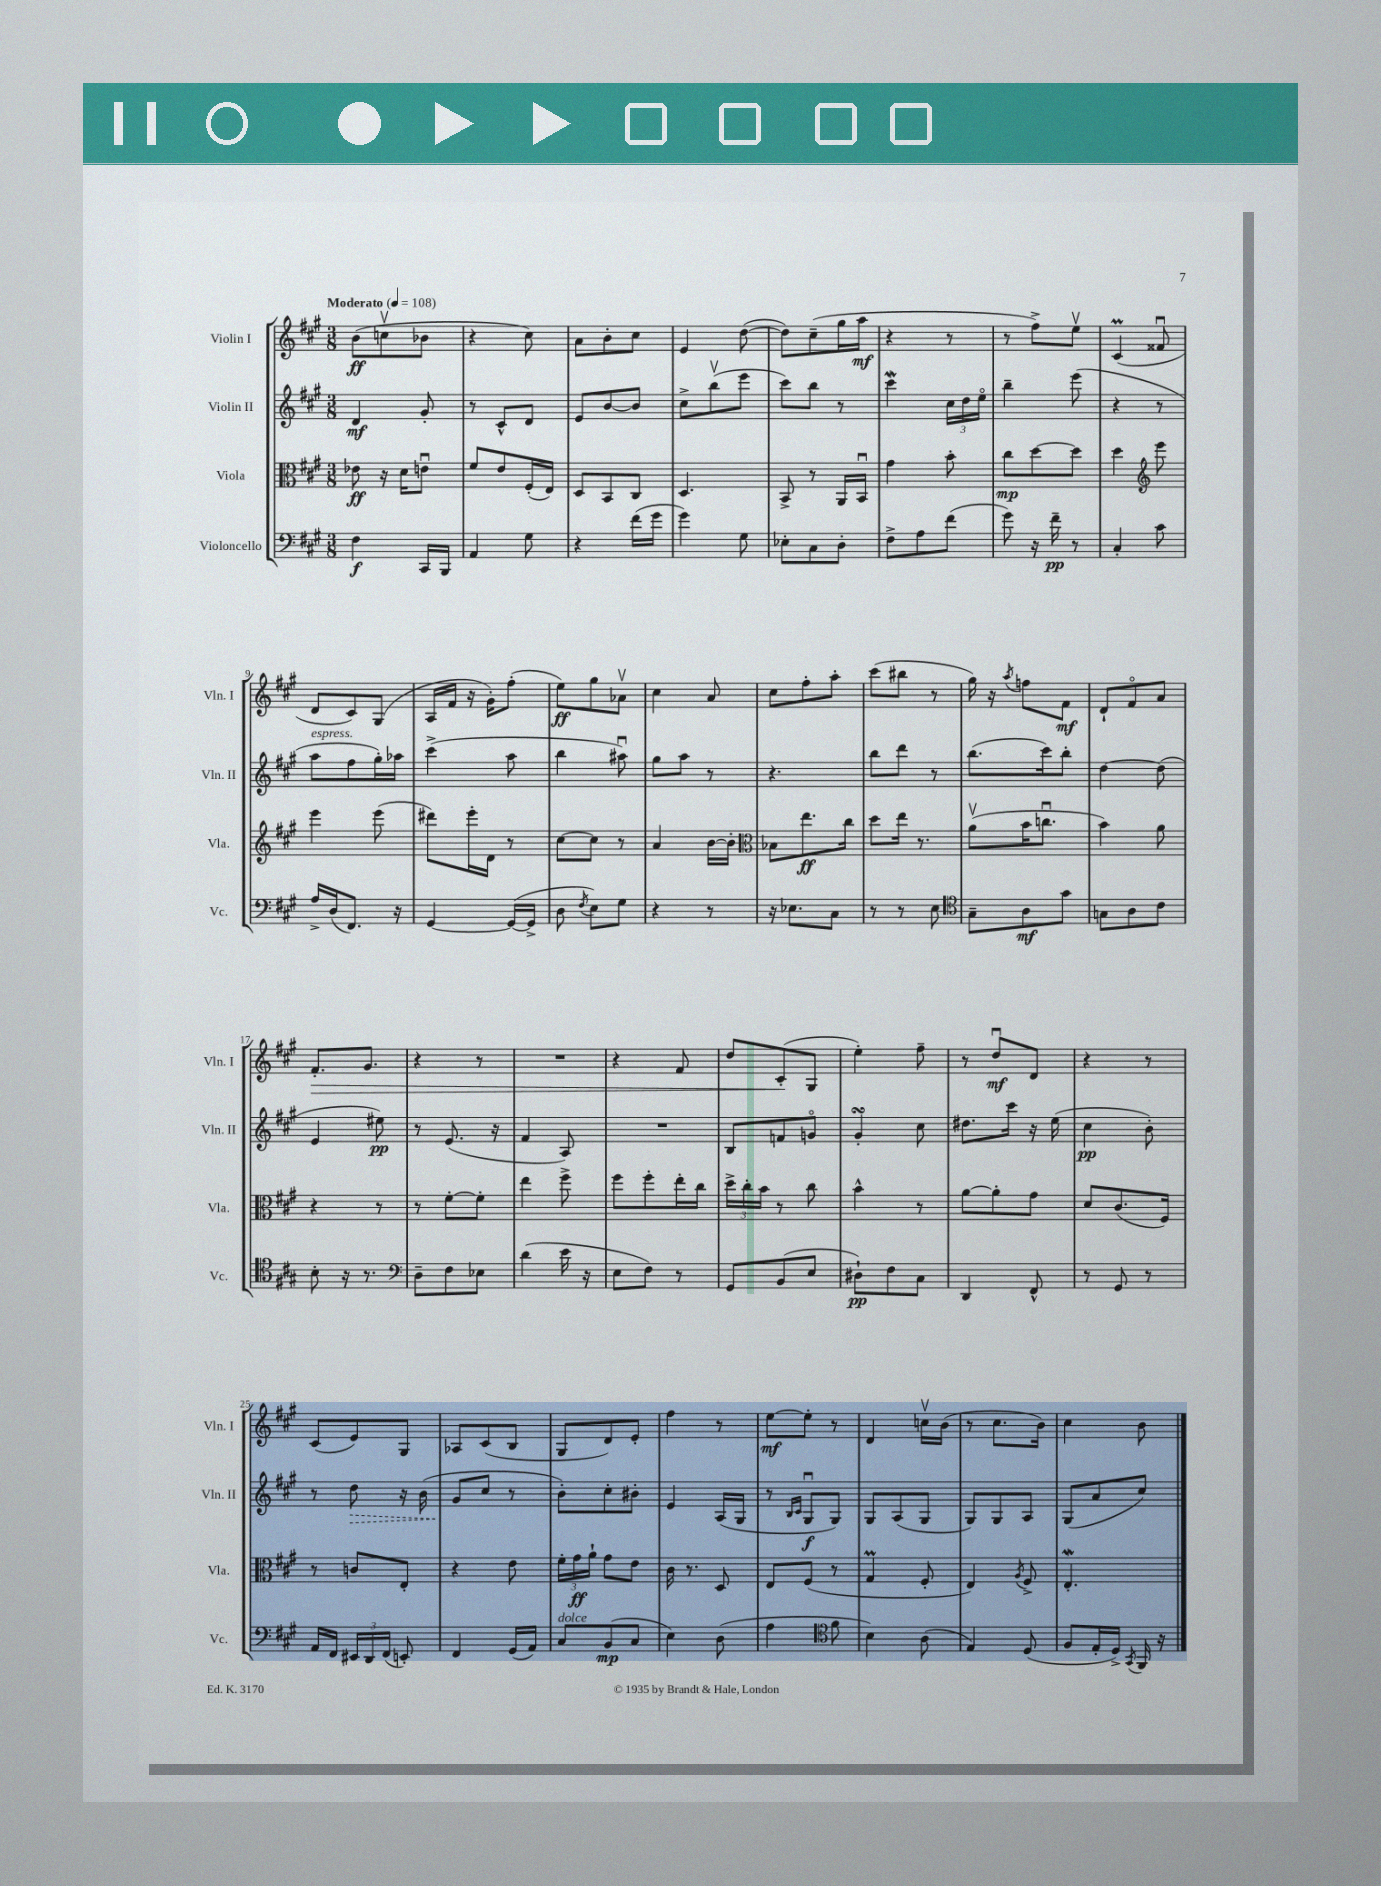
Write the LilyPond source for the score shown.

<<
\new StaffGroup <<
\new Staff = "s0" \with { instrumentName = "Violin I" shortInstrumentName = "Vln. I" } {
    \clef treble \key a \major \numericTimeSignature \time 3/8 \tempo "Moderato" 4 = 108
    \autoBeamOff b'8[\ff( c''8\upbow bes'8] |
    r4 cis''8) |
    a'8[ b'8-. cis''8] |
    e'4 d''8~( |
    d''8[) cis''8--( gis''16 a''16]\mf |
    r4 r8 |
    r8 fis''8[->) e''8]\upbow |
    cis'4\prall( fisis'8\downbow |
    d'8[ cis'8) gis8]( |
    a16[ fis'16] r16 gis'16[-.) fis''8]-.( |
    e''8[\ff) gis''8 aes'8]\upbow |
    cis''4 a'8 |
    cis''8[ fis''8-. a''8]-. |
    cis'''8[( bis''8] r8 |
    gis''16) r16 \acciaccatura { a''8 } f''8[ fis'8]\mf |
    d'8[-! fis'8\flageolet a'8] |
    fis'8.[-.\> gis'8.] |
    r4 r8 |
    R4. |
    r4 fis'8 |
    d''8[ cis'8-.\!( gis8] |
    e''4-.) fis''8-- |
    r8 d''8[\downbow\mf d'8] |
    r4 r8 |
    cis'8[( e'8) gis8] |
    aes8[ cis'8( b8] |
    gis8[ d'8) e'8]-. |
    fis''4 r8 |
    e''8[~\mf e''8]-. r8 |
    d'4 c''16[\upbow b'16]( |
    r8 cis''8.[ b'16]) |
    cis''4 b'8 \bar "|." |
}
\new Staff = "s1" \with { instrumentName = "Violin II" shortInstrumentName = "Vln. II" } {
    \clef treble \key a \major \numericTimeSignature \time 3/8
    \autoBeamOff d'4\mf gis'8-. |
    r8 cis'8[-^ d'8] |
    e'8[ b'8~ b'8] |
    cis''8[-> b''8\upbow( e'''8] |
    cis'''8[) b''8] r8 |
    cis'''4\mordent \tuplet 3/2 { cis''16[ d''16 e''16]\flageolet } |
    b''4-- e'''8( |
    r4 r8 |
    a''8[^\markup { \italic "espress." } fis''8 gis''16-.) aes''16] |
    cis'''4->( a''8 |
    b''4 ais''8\downbow) |
    gis''8[ a''8] r8 |
    r4. |
    b''8[ d'''8] r8 |
    b''8.[( cis'''16) b''8]-. |
    d''4~ d''8( |
    e'4 eis''8\pp) |
    r8 e'8.( r16 |
    fis'4 a8) |
    R4. |
    b8[ f'8 g'8]\flageolet |
    gis'4-.\turn cis''8 |
    dis''8.[ cis'''16] r16 e''16( |
    cis''4\pp b'8-.) |
    r8 \once \override Hairpin.style = #'dashed-line d''8\> r16 b'16( |
    gis'8[\! cis''8] r8 |
    b'8[-.) cis''8-. bis'8]-. |
    e'4 a16[( gis16] |
    r8 \grace { b16[ cis'16] } gis8[\downbow\f gis8]) |
    gis8[ a8( gis8] |
    gis8[) gis8 a8] |
    gis8[( a'8 cis''8]) \bar "|." |
}
\new Staff = "s2" \with { instrumentName = "Viola" shortInstrumentName = "Vla." } {
    \clef alto \key a \major \numericTimeSignature \time 3/8
    \autoBeamOff ees'8\ff r16 d'16[ e'8]\downbow |
    fis'8[ e'8 fis16-.( e16]) |
    d8[ b,8 cis8] |
    d4. |
    b,8-> r8 a,16[ b,16]\downbow |
    gis'4 b'8-. |
    cis''8[\mp d''8~ d''8] |
    d''4 \clef treble e'''8 |
    e'''4 e'''8( |
    dis'''8[) e'''16-. d'16] r8 |
    cis''8[~ cis''8] r8 |
    a'4 b'16[~ b'16]-. |
    \clef alto bes8[ e''8.\ff cis''16] |
    d''8[ e''16] r8. |
    a'8[\upbow( b'16 c''8.]\downbow |
    b'4) a'8 |
    r4 r8 |
    r8 fis'8[~-. fis'8]-. |
    e''4 fis''8-> |
    fis''8[ fis''8-. e''16-. cis''16] |
    \tuplet 3/2 { d''16[-> cis''16-. b'16] } r8 cis''8 |
    b'4-^ r8 |
    a'8[~ a'8-. gis'8] |
    d'8[ cis'8.( fis16]) |
    r8 c'8[ e8]-. |
    r4 e'8 |
    \tuplet 3/2 { fis'16[-. gis'16\ff a'16]-! } gis'8[ e'8] |
    cis'16 r8. d8 |
    e8[ fis8]( r8 |
    gis4\prall fis8-. |
    e4) \acciaccatura { a8 } fis8-> |
    e4.-.\mordent \bar "|." |
}
\new Staff = "s3" \with { instrumentName = "Violoncello" shortInstrumentName = "Vc." } {
    \clef bass \key a \major \numericTimeSignature \time 3/8
    \autoBeamOff fis4\f cis,16[ b,,16] |
    a,4 gis8 |
    r4 fis'16[( gis'16] |
    gis'4) gis8 |
    ees8[-. cis8 d8]-. |
    fis8[-> a8 fis'8]( |
    gis'8) r16 fis'16--\pp r8 |
    cis4-. cis'8 |
    a16[-> d16( fis,8.]) r16 |
    gis,4~ gis,16[~( gis,16]-> |
    d8 \acciaccatura { fis8 } e8[) gis8] |
    r4 r8 |
    r16 ees8.[ cis8] |
    r8 r8 e8 |
    \clef tenor gis8[-- a8\mf gis'8] |
    g8[ a8 cis'8] |
    b8-. r16 r8. |
    \clef bass d8[-- fis8 ees8] |
    d'4( e'16 r16 |
    e8[ fis8]) r8 |
    gis,8[ b,8( e8] |
    dis8[-!\pp) fis8 cis8] |
    d,4 fis,8-^ |
    r8 gis,8 r8 |
    a,16[ fis,16] \tuplet 3/2 { eis,16[ d,16 fis,16]( } e,8-.) |
    fis,4 gis,16[( a,16]) |
    cis8[^\markup { \italic "dolce" } b,8\mp( cis8] |
    e4) d8( |
    a4 \clef tenor fis'8 |
    b4) a8( |
    e4) d8( |
    fis8[ e16-. d16]->) \acciaccatura { gis,8 } fis,16 r16 \bar "|." |
}
>>
>>
